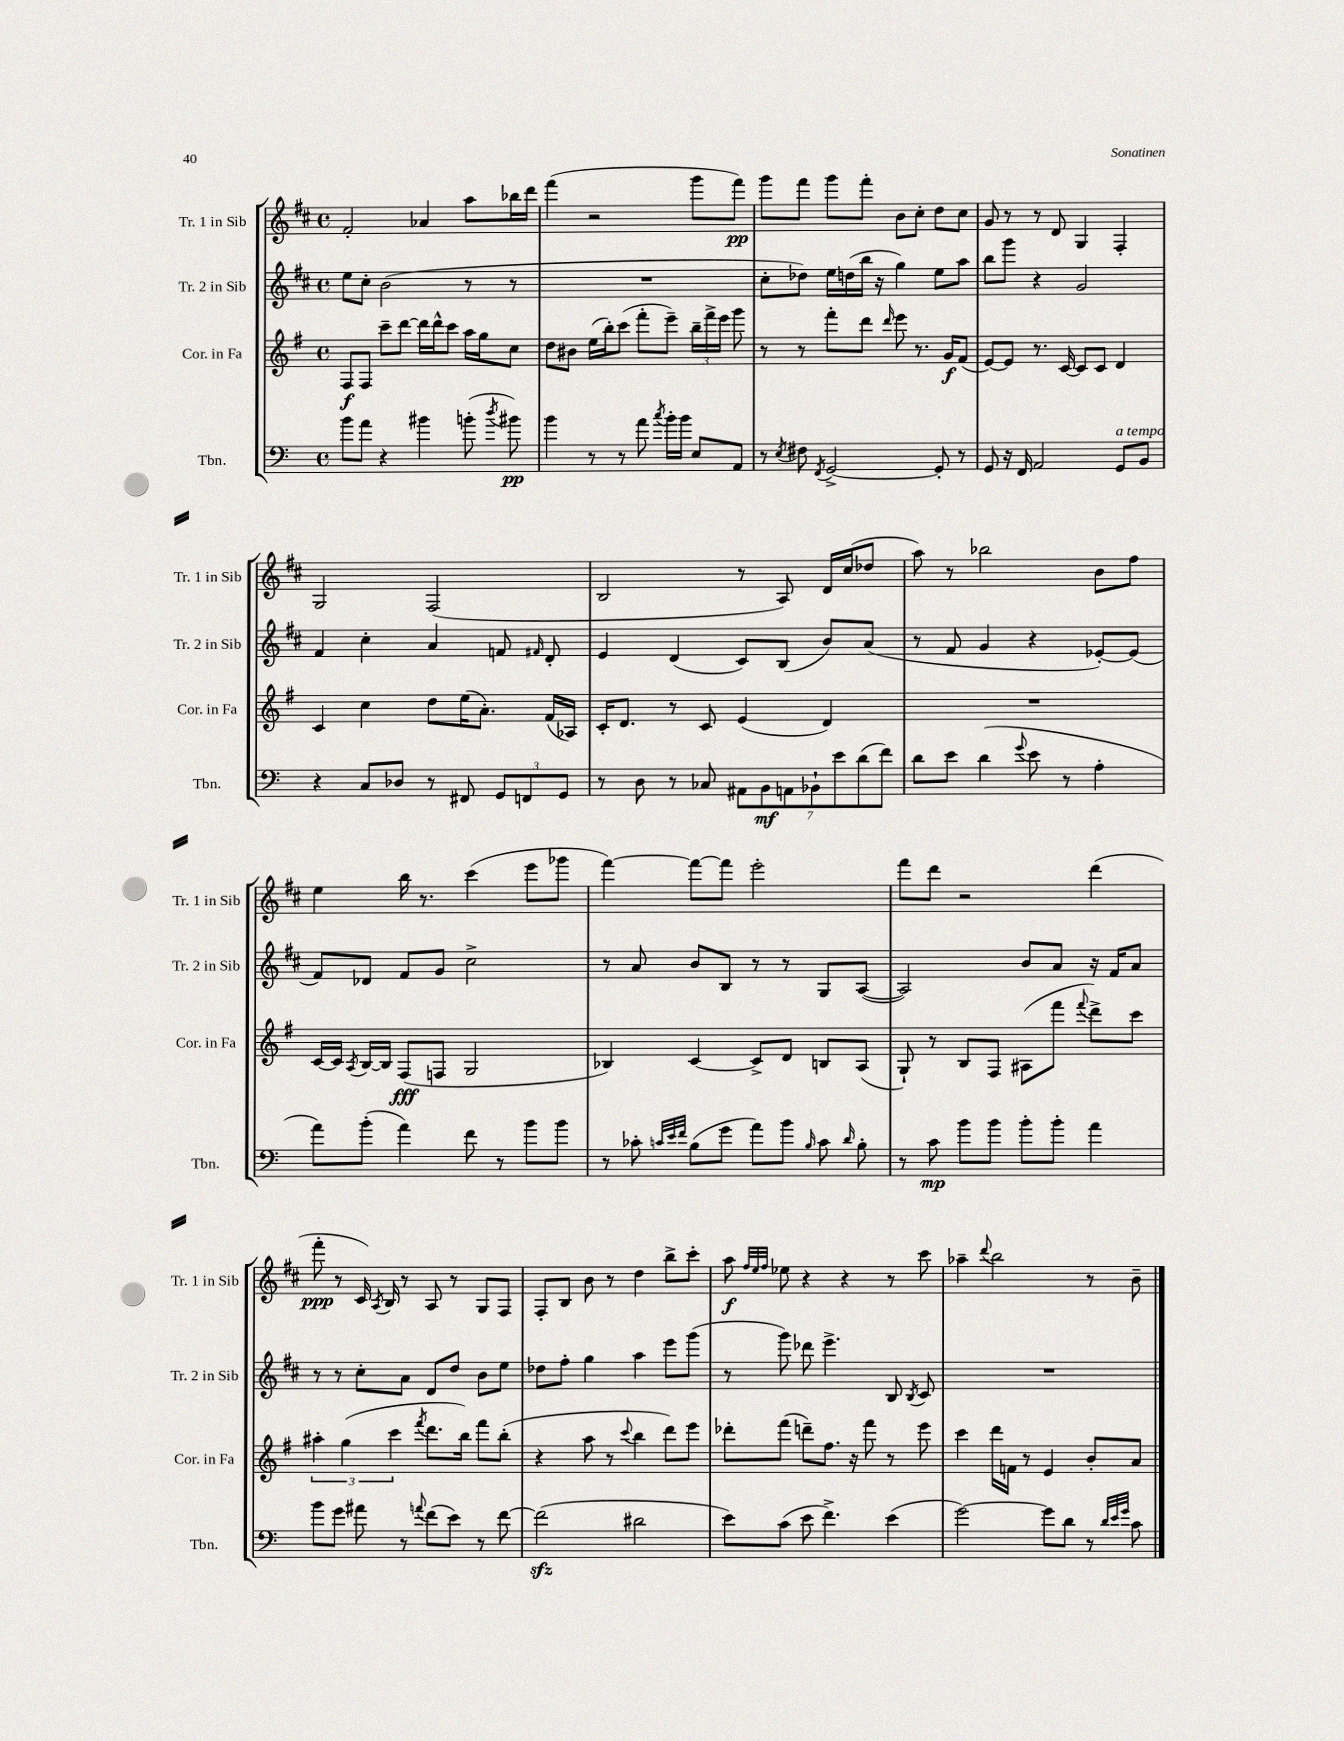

**kern	**kern	**kern	**kern
*staff4	*staff3	*staff2	*staff1
*clefF4	*clefG2	*clefG2	*clefG2
*k[]	*k[f#]	*k[f#c#]	*k[f#c#]
*M4/4	*M4/4	*M4/4	*M4/4
*met(c)	*met(c)	*met(c)	*met(c)
8b	8F#	8ee	2f#'
8a	8F#	8cc#'	.
4r	8ccc~	(2b	.
.	[8ddd	.	.
4b#	16ddd]	.	4a-
.	16ddd^^	.	.
.	8ccc	.	.
(8b'	16aa	8r	8aa
.	16gg	.	.
8qdd	.	.	.
8b#)	8cc	8r	16bb-
.	.	.	16ddd
=	=	=	=
4b	8dd	1r	(4fff#
.	8b#	.	.
8r	(16ee	.	2r
.	16bb')	.	.
8r	(8ccc	.	.
8a	8fff#'	.	.
8qcc	.	.	.
16b'	8eee~)	.	.
16b	.	.	.
8E	24bb~	.	8ggg
.	24fff#^	.	.
.	24eee	.	.
8AA	8ggg	.	8fff#)
=	=	=	=
8r	8r	8cc#'	8ggg
8qE	.	.	.
8F#	8r	8dd-)	8fff#
8qFF	.	.	.
[2GG^	8fff#'	16ee	8ggg
.	.	(16dd	.
.	8ddd	16bb	8fff#'
.	.	16r	.
.	16qqddd	.	.
.	8eee	4gg)	8b
.	8.r	.	8cc#'
8GG']	.	8ee	8dd
.	16g	.	.
8r	(8f#	8aa	8cc#
=	=	=	=
8GG	[8e)	8bb	8g
16r	8e]	8ggg	8r
16FF	.	.	.
2AA	8.r	4r	8r
.	.	.	8d
.	[16c	.	.
.	8c]	2g	4G
.	8c	.	.
8GG	4d	.	4F#'
8BB	.	.	.
=	=	=	=
4r	4c	4f#	2G
8C	4cc	4cc#'	.
8D-	.	.	.
8r	8dd	4a	(2F#
8FF#	(16ee	.	.
.	8.a')	.	.
12GG	.	8f	.
12FF	.	.	.
.	.	16qqf#	.
.	(16f#	8d'	.
12GG	.	.	.
.	16A-)	.	.
=	=	=	=
8r	16c'	4e	2B
.	8.d	.	.
8D	.	.	.
8r	8r	(4d	.
8C-	8c	.	.
14AA#	(4e	8c#)	8r
14BB	.	.	.
.	.	(8B	8A)
14AA	.	.	.
14BB-`	.	.	.
.	4d)	8b)	16d
14e	.	.	.
.	.	.	(16cc#
(14d	.	.	.
.	.	(8a	8dd-
14f)	.	.	.
=	=	=	=
8d	1r	8r	8aa)
8e	.	8f#	8r
(4d	.	4g	2bb-
8qqg	.	.	.
8e	.	4r	.
8r	.	.	.
4A'	.	[8e-')	8b
.	.	(8e-]	8ff#
=	=	=	=
8a)	[16c	8f#)	4ee
.	16c]	.	.
.	8qA	.	.
(8b'	[16B	8d-	.
.	16B]	.	.
4a)	(8F#	8f#	16bb
.	.	.	8.r
.	8F	8g	.
8f	2G	2cc#^	(4ccc#
8r	.	.	.
8b	.	.	8eee
8b	.	.	8ggg-
=	=	=	=
8r	4B-)	8r	[4fff#)
8c-'	.	8a	.
32qqc	.	.	.
32qqe	.	.	.
32qqf	.	.	.
(8B	[4c	8b	8fff#_
8g	.	8B	8fff#]
8a)	8c^]	8r	2eee'
8b	8d	8r	.
16qqB	.	.	.
8c	8B	8G	.
16qqd	.	.	.
8B'	(8A	([8A	.
=	=	=	=
8r	8G`)	2A])	8fff#
8c	8r	.	8ddd
8b	8B	.	2r
8b	8F#	.	.
8b'	(8A#	8b	.
8b'	8fff#	8a	.
.	8qqfff#	.	.
4a	8ddd^)	16r	(4ddd
.	.	16f#	.
.	8ccc	8a	.
=	=	=	=
8b	6aa#'	8r	8fff#'
8g	.	8r	8r
.	(6gg	.	.
8a#	.	8cc#'	16c#)
.	.	.	8qA
.	.	.	16B
.	6ccc	.	.
8r	.	8a	8r
8qqa	8qfff#	.	.
(8f	8.ddd	8d	8A
8e)	.	8dd	8r
.	16bb)	.	.
8r	8fff#	8b	8G
[8f	(8bb'	8ee	8F#
=	=	=	=
(2f]	4r	8dd-	8F#'
.	.	8ff#'	8B
.	8aa	4gg	8b
.	8r	.	8r
.	8qqccc	.	.
2d#	4bb	4aa	4dd
.	8ddd)	8eee	8bb^
.	8eee	(8ggg	8ccc#'
=	=	=	=
8e)	8ddd-'	8r	8aa
.	.	.	32qqff#
.	.	.	32qqee
.	.	.	32qqff#
(8c	(8fff#	8ggg)	8ee-
8e	8ddd~)	8ddd-	4r
4.f^)	8.ff#	4.eee^	.
.	.	.	4r
.	16r	.	.
.	8fff#	.	.
(4e	8r	8B	8r
.	.	8qB	.
.	8eee	8c#	8ccc#
=	=	=	=
[2g)	4ccc	1r	4aa-~
.	.	.	8qqddd
.	16ddd	.	2bb
.	16f	.	.
.	8r	.	.
8g]	4e	.	.
8d	.	.	.
8r	8b'	.	8r
32qqd	.	.	.
32qqe	.	.	.
32qqg	.	.	.
8c	8a	.	8b~
==	==	==	==
*-	*-	*-	*-
